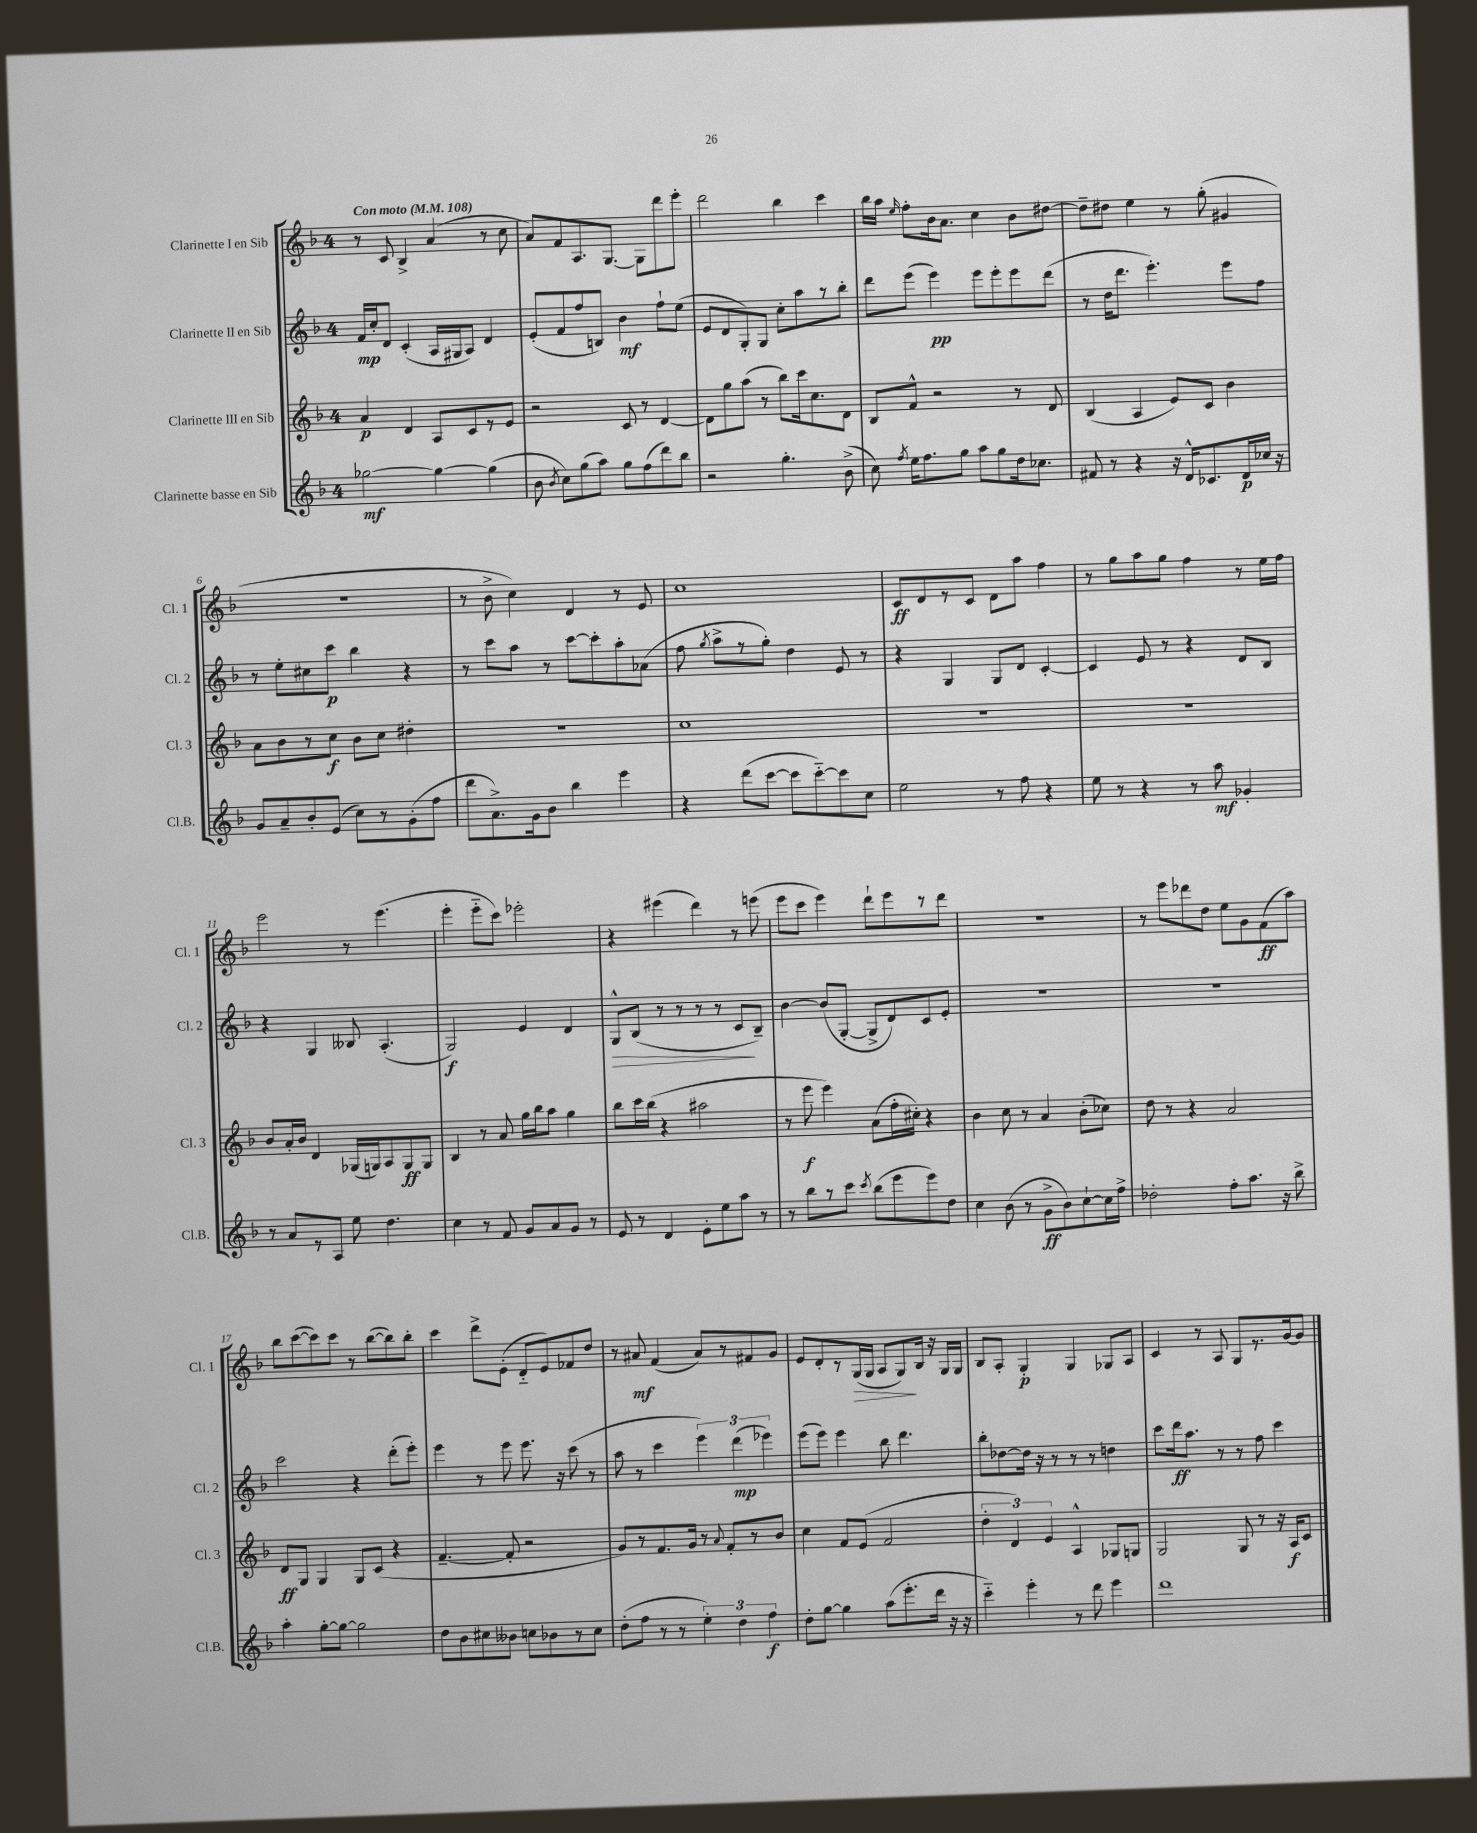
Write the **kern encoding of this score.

**kern	**dynam	**kern	**dynam	**kern	**dynam	**kern	**dynam
*part4	*part4	*part3	*part3	*part2	*part2	*part1	*part1
*staff4	*staff4	*staff3	*staff3	*staff2	*staff2	*staff1	*staff1
*I"Clarinette basse en Sib	*	*I"Clarinette III en Sib	*	*I"Clarinette II en Sib	*	*I"Clarinette I en Sib	*
*I'Cl.B.	*	*I'Cl. 3	*	*I'Cl. 2	*	*I'Cl. 1	*
*clefG2	*	*clefG2	*	*clefG2	*	*clefG2	*
*k[b-]	*	*k[b-]	*	*k[b-]	*	*k[b-]	*
*M4/4	*	*M4/4	*	*M4/4	*	*M4/4	*
*MM108	*	*MM108	*	*MM108	*	*MM108	*
=1	=1	=1	=1	=1	=1	=1	=1
!	!	!	!	!	!	!LO:TX:a:B:t=Con moto	!
[2gg-X\	mf	4a/	p	16f/LL	mp	8r	.
.	.	.	.	16cc'/J	.	.	.
.	.	.	.	8d/J	.	8c/	.
.	.	4d/	.	(4c'/	.	4B-^/	.
4gg-\_	.	8A/L	.	16A/LL	.	(4a/	.
.	.	.	.	16G#X/J	.	.	.
.	.	8c/	.	8A/J)	.	.	.
(4gg-\]	.	8r	.	4d/	.	8r	.
.	.	8e/J	.	.	.	8cc\	.
=2	=2	=2	=2	=2	=2	=2	=2
8b-\	.	2r	.	(8e'/L	.	8a/L)	.
8qb-/	.	.	.	.	.	.	.
8cc\L)	.	.	.	8f/	.	8f/	.
(8gg\	.	.	.	8ff/	.	8.A/	.
8aa\J)	.	.	.	8Bn/J)	.	.	.
.	.	.	.	.	.	[8.G/J	.
8gg\L	.	8c/	.	4b-\	mf	.	.
(8ff\	.	8r	.	.	.	8G\L]	.
8ddd\)	.	[4d/	.	8ff`\L	.	8ddd\	.
8bb-\J	.	.	.	(8ee\J	.	8eee'\J	.
=3	=3	=3	=3	=3	=3	=3	=3
2r	.	8d\L]	.	8e/L	.	2ddd\	.
.	.	8gg\	.	8d/	.	.	.
.	.	(8aa\J	.	8G'/)	.	.	.
.	.	8r	.	8G/J	.	.	.
4.gg'\	.	8bb-\L)	.	8cc'\L	.	4bb-\	.
.	.	16ccc\k	.	8aa\	.	.	.
.	.	8.cc\	.	.	.	.	.
.	.	.	.	8r	.	4ccc\	.
(8b-^\	.	8d\J	.	8bb-'\J	.	.	.
=4	=4	=4	=4	=4	=4	=4	=4
8cc\)	.	8B-/L	.	8ddd\L	.	16bb-\LL	.
.	.	.	.	.	.	16aa\JJ	.
8qff/	.	.	.	.	.	16qqee/	.
16ee\KL	.	8f^^/J	.	(8eee\J	.	8ff'\L	.
8.ff\	.	.	.	.	.	.	.
.	.	2r	.	4eee\)	pp	16b-\k	.
.	.	.	.	.	.	8.a\J	.
8gg\J	.	.	.	.	.	.	.
8aa\L	.	.	.	8eee\L	.	4cc\	.
8gg\	.	.	.	8eee'\	.	.	.
16dd\k	.	8r	.	8eee\	.	8b-\L	.
8.cc-X\J	.	.	.	.	.	.	.
.	.	8d/	.	(8ddd\J	.	[8dd#X\J	.
=5	=5	=5	=5	=5	=5	=5	=5
8f#X/	.	(4B-/	.	8r	.	8dd#~\L]	.
8r	.	.	.	16dd\KL	.	8dd#X\J	.
.	.	.	.	8.ddd\J	.	.	.
4r	.	4A/	.	.	.	4ee\	.
.	.	.	.	4.eee'\)	.	.	.
16r	.	8e/L)	.	.	.	8r	.
16d^^/KL	.	.	.	.	.	.	.
8.c-X/	.	8c/J	.	.	.	(8gg'\	.
.	.	4b-\	.	8eee\L	.	4g#X/	.
16d/L	p	.	.	.	.	.	.
16cc-X/JJ	.	.	.	8ff\J	.	.	.
16r	.	.	.	.	.	.	.
!!LO:LB:g=z
=6	=6	=6	=6	=6	=6	=6	=6
8g/L	.	8a\L	.	8r	.	1r	.
8a~/	.	8b-\	.	8ee'\L	.	.	.
8b-'/	.	8r	.	8cc#X\	.	.	.
(8e/J	.	8cc\J	f	8ccc\J	p	.	.
8cc\L)	.	8b-\L	.	4bb-\	.	.	.
8r	.	8cc\J	.	.	.	.	.
(8g'\	.	4dd#X'\	.	4r	.	.	.
8ff\J	.	.	.	.	.	.	.
=7	=7	=7	=7	=7	=7	=7	=7
8ddd\L	.	1r	.	8r	.	8r	.
8.a^\)	.	.	.	8ccc\L	.	8b-^\	.
.	.	.	.	8aa\J	.	4cc\)	.
16g\k	.	.	.	.	.	.	.
8b-\J	.	.	.	8r	.	.	.
4bb-\	.	.	.	[8ccc\L	.	4d/	.
.	.	.	.	8ccc'\]	.	.	.
4eee\	.	.	.	8aa'\	.	8r	.
.	.	.	.	(8a-X\J	.	8e/	.
=8	=8	=8	=8	=8	=8	=8	=8
4r	.	1cc	.	8ff\	.	1cc	.
.	.	.	.	8qgg/	.	.	.
.	.	.	.	8aa^\L	.	.	.
(8ddd\L	.	.	.	8r	.	.	.
[8ccc\J	.	.	.	8gg'\J)	.	.	.
8ccc\L]	.	.	.	4dd\	.	.	.
[8ccc\)	.	.	.	.	.	.	.
8ccc\]	.	.	.	8e/	.	.	.
8cc\J	.	.	.	8r	.	.	.
=9	=9	=9	=9	=9	=9	=9	=9
2ee\	.	1r	.	4r	.	8c/L	ff
.	.	.	.	.	.	8d/	.
.	.	.	.	4G/	.	8r	.
.	.	.	.	.	.	8c/J	.
8r	.	.	.	8G/L	.	8d\L	.
8ff\	.	.	.	8d/J	.	8aa\J	.
4r	.	.	.	[4c'/	.	4ff\	.
=10	=10	=10	=10	=10	=10	=10	=10
8ee\	.	1r	.	4c/]	.	8r	.
8r	.	.	.	.	.	8gg\L	.
4r	.	.	.	8e/	.	8aa\	.
.	.	.	.	8r	.	8gg\J	.
8r	.	.	.	4r	.	4ff\	.
8aa\	mf	.	.	.	.	.	.
4g-X'/	.	.	.	8d/L	.	8r	.
.	.	.	.	8B-/J	.	16ee\LL	.
.	.	.	.	.	.	16ff\JJ	.
!!LO:LB:g=z
=11	=11	=11	=11	=11	=11	=11	=11
8r	.	8b-/L	.	4r	.	2eee\	.
8a/L	.	16a'/L	.	.	.	.	.
.	.	16b-/JJ	.	.	.	.	.
8r	.	4d/	.	4G/	.	.	.
8A/J	.	.	.	.	.	.	.
8ee\	.	(16G-X/LL	.	8B--X/	.	8r	.
.	.	16Gn/J)	.	.	.	.	.
4.dd\	.	8A/	.	(4.A'/	.	(4.eee\	.
.	.	8G/	ff	.	.	.	.
.	.	8G/J	.	.	.	.	.
=12	=12	=12	=12	=12	=12	=12	=12
4cc\	.	4B-/	.	2G/)	f	4eee'\	.
8r	.	8r	.	.	.	8eee\L	.
8f/	.	8a/	.	.	.	8ccc\J)	.
8g/L	.	16gg\LL	.	4e/	.	2eee-X'\	.
.	.	16bb-\J	.	.	.	.	.
8a/	.	8aa\J	.	.	.	.	.
8g/J	.	4gg\	.	4d/	.	.	.
8r	.	.	.	.	.	.	.
=13	=13	=13	=13	=13	=13	=13	=13
!	!	!	!	!	!LO:HP:b	!	!
8e/	.	8bb-\L	.	8G^^/L	>	4r	.
8r	.	16ccc\L	.	(8B-/J	.	.	.
.	.	(16bb-\JJ	.	.	.	.	.
4d/	.	4r	.	8r	.	(4eee#X\	.
.	.	.	.	8r	.	.	.
8e'\L	.	2aa#X\	.	8r	.	4ddd\)	.
8ee\	.	.	.	8r	.	.	.
8aa\J	.	.	.	8c/L	.	8r	.
8r	.	.	.	8B-~/J)	]	(8eeen\	.
=14	=14	=14	=14	=14	=14	=14	=14
8r	.	8r	.	[4b-\	.	8eee\L	.
8bb-\L	.	8eee\	f	.	.	8ccc\J	.
8r	.	4eee\)	.	(8b-/L]	.	4eee\)	.
8ccc\J	.	.	.	[8G'/J	.	.	.
8qccc/	.	.	.	.	.	.	.
(8bb-\L	.	(8a\L	.	8G^/L]	.	8ddd`\L	.
8eee\	.	16ff'\L	.	8d/)	.	8eee\	.
.	.	16cc#X'\JJ)	.	.	.	.	.
8eee\)	.	4r	.	8c/	.	8r	.
8dd\J	.	.	.	8e'/J	.	8ddd\J	.
=15	=15	=15	=15	=15	=15	=15	=15
4cc\	.	4b-\	.	1r	.	1r	.
(8b-\	.	8cc\	.	.	.	.	.
8r	.	8r	.	.	.	.	.
8g^\L	ff	4a/	.	.	.	.	.
8b-\)	.	.	.	.	.	.	.
[8cc`\	.	(8b-'\L	.	.	.	.	.
16cc\L]	.	8cc-X\J)	.	.	.	.	.
16ff^\JJ	.	.	.	.	.	.	.
=16	=16	=16	=16	=16	=16	=16	=16
2dd-X'\	.	8dd\	.	1r	.	8r	.
.	.	8r	.	.	.	8eee\L	.
.	.	4r	.	.	.	8ddd-X\	.
.	.	.	.	.	.	8dd\J	.
8ff'\L	.	2a/	.	.	.	8ee\L	.
8.aa\J	.	.	.	.	.	8g\	.
.	.	.	.	.	.	(8f\	ff
16r	.	.	.	.	.	.	.
8bb-^\	.	.	.	.	.	8aa\J)	.
!!LO:LB:g=z
=17	=17	=17	=17	=17	=17	=17	=17
4aa'\	.	8d/L	ff	2ccc\	.	8bb-\L	.
.	.	8G/J	.	.	.	([8ccc\	.
[8gg'\L	.	4G/	.	.	.	8ccc\])	.
8gg\J_	.	.	.	.	.	8ccc\J	.
2gg\]	.	8G/L	.	4r	.	8r	.
.	.	(8c/J	.	.	.	([8bb-\L	.
.	.	4r	.	(8ddd'\L	.	8bb-\])	.
.	.	.	.	8eee'\J)	.	8bb-'\J	.
=18	=18	=18	=18	=18	=18	=18	=18
8dd\L	.	[4.f~/	.	4eee\	.	4ccc\	.
8b-\	.	.	.	.	.	.	.
8cc#X\	.	.	.	8r	.	8ddd^\L	.
8b--X\J	.	8f'/]	.	8eee\	.	(8e'\J	.
8ccn\L	.	2r	.	8.eee\	.	8d/L	.
8b-X\	.	.	.	.	.	8e/)	.
.	.	.	.	16r	.	.	.
8r	.	.	.	(8ccc\	.	8f-X/	.
8cc\J	.	.	.	8r	.	8dd/J	.
=19	=19	=19	=19	=19	=19	=19	=19
(8dd'\L	.	8g/L)	.	8aa\	.	8r	.
8ff\J	.	8r	.	8r	.	8a#X/	mf
8r	.	8.f/	.	4ccc\	.	(4f/	.
8r	.	.	.	.	.	.	.
.	.	16g/Jk	.	.	.	.	.
6ee'\)	.	8r	.	6eee\)	.	8a#/L)	.
.	.	8qqa/	.	.	.	.	.
.	.	8f'/L	.	.	.	8r	.
6dd\	.	.	.	(6ddd\	mp	.	.
.	.	8r	.	.	.	8f#X/	.
6ff\	f	.	.	6eee-X\)	.	.	.
.	.	8b-/J	.	.	.	8g/J	.
=20	=20	=20	=20	=20	=20	=20	=20
8dd'\L	.	4cc\	.	(8eee\L	.	8e/L	.
[8gg\J	.	.	.	8eee\J)	.	8d'/	.
4gg\]	.	8f/L	.	4eee\	.	8r	.
!	!	!	!	!	!	!	!LO:HP:b
.	.	(8e/J	.	.	.	(16G/L	>
.	.	.	.	.	.	16G/JJ	.
(8aa\L	.	2f/	.	8bb-\	.	8A/L	.
8.eee'\	.	.	.	4.ddd\	.	8G/)	.
.	.	.	.	.	.	16B-/Jk	]
16ddd\Jk	.	.	.	.	.	16r	.
16r	.	.	.	.	.	16G/LL	.
16r	.	.	.	.	.	16G/JJ	.
=21	=21	=21	=21	=21	=21	=21	=21
4ccc\)	.	6dd'\	.	8bb-'\L	.	8B-/L	.
.	.	.	.	[8dd-X\	.	8A'/J	.
.	.	6d/)	.	.	.	.	.
4eee'\	.	.	.	16dd-\Jk]	.	4G'/	p
.	.	.	.	16r	.	.	.
.	.	6e/	.	.	.	.	.
.	.	.	.	8r	.	.	.
8r	.	4A^^/	.	8r	.	4G/	.
8ddd\	.	.	.	8r	.	.	.
4eee\	.	8G-X/L	.	4ddn\	.	8G-X/L	.
.	.	8Gn/J	.	.	.	8A/J	.
=22	=22	=22	=22	=22	=22	=22	=22
1ddd	.	2G/	.	8ccc\L	.	4c/	.
.	.	.	.	16ddd\k	ff	.	.
.	.	.	.	8.aa\J	.	.	.
.	.	.	.	.	.	8r	.
.	.	.	.	8r	.	8A/	.
.	.	8G/	.	8r	.	8G/L	.
.	.	8r	.	8ff\	.	8.r	.
.	.	16r	.	4ccc\	.	.	.
.	.	16A/KL	f	.	.	[16g/k	.
.	.	8c/J	.	.	.	8g/J]	.
==	==	==	==	==	==	==	==
*-	*-	*-	*-	*-	*-	*-	*-
